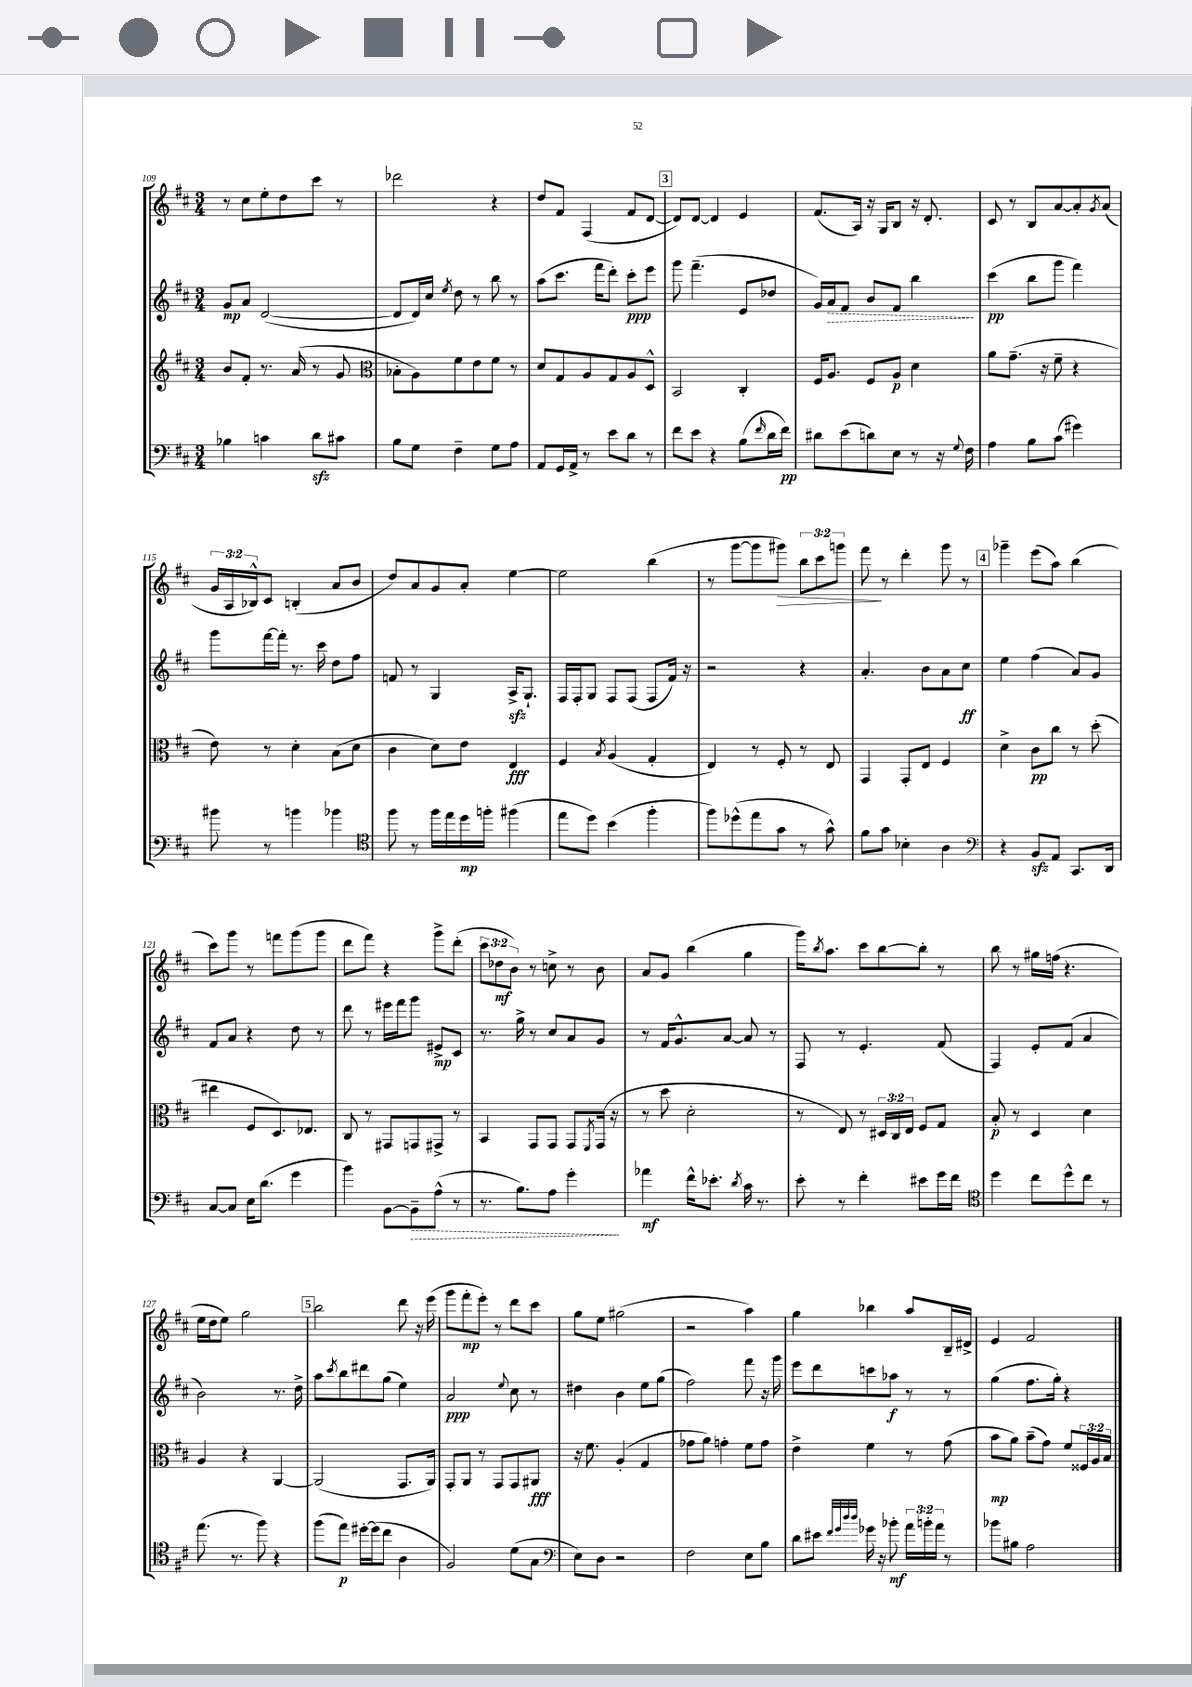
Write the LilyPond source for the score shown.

<<
\new StaffGroup <<
\new Staff = "s0" {
    \clef treble \key d \major \numericTimeSignature \time 3/4 \override Staff.TupletNumber.text = #tuplet-number::calc-fraction-text
    r8 cis''8 e''8-. d''8 cis'''8 r8 |
    des'''2 r4 |
    d''8 fis'8 fis4( fis'8 d'8~ |
    \mark \markup { \box "3" } d'8) d'8~ d'4 e'4 |
    fis'8.( a16) r16 g16 b8 r16 d'8.-. |
    cis'8 r8 b8 a'8~ a'8-. \acciaccatura { g'8 } a'8( |
    \tuplet 3/2 { g'16 a16 bes16-^) } cis'8 b4-.( a'8 b'8 |
    d''8) a'8 g'8 a'8-. e''4~ |
    e''2 b''4( |
    r8 g'''8~ g'''8 gis'''8\>) \tuplet 3/2 { b''8 cis'''8 g'''8 } |
    fis'''8\! r8 d'''4-. g'''8 r8 |
    \mark \markup { \box "4" } ges'''4-- e'''8( a''8) b''4( |
    cis'''8) g'''8 r8 f'''8 g'''8( g'''8 |
    d'''8 fis'''8) r4 g'''8-> d'''8-.( |
    \tuplet 3/2 { cis'''8 des''8\mf b'8) } r8 c''8-> r8 b'8 |
    a'8 g'8 b''4( g''4 |
    g'''16) \acciaccatura { b''8 } a''8. cis'''8 b''8~ b''8-. r8 |
    b''8 r8 gis''16 f''16( r4. |
    e''16 d''16 e''8) g''2 |
    \mark \markup { \box "5" } b''2 d'''8 r16 e'''16( |
    g'''8 fis'''8-.\mp e'''8-.) r8 d'''8 cis'''8 |
    g''8 e''8 gis''2( |
    r2 a''4) |
    g''4 bes''4 a''8 b16-- dis'16-> |
    e'4 fis'2 \bar "|." |
}
\new Staff = "s1" {
    \clef treble \key d \major \numericTimeSignature \time 3/4
    g'8\mp a'8 d'2~( |
    d'8 d'16) cis''16 \acciaccatura { e''8 } d''8 r8 b''8 r8 |
    a''8( cis'''8. fis'''16 d'''8-.) cis'''8-.\ppp e'''8 |
    \mark \markup { \box "3" } g'''8 fis'''4.--( e'8 des''8 |
    g'16) \once \override Hairpin.style = #'dashed-line a'16\> fis'8 b'8 fis'8 b''4\! |
    cis'''4\pp( b''8 g'''8 fis'''4) |
    g'''8 fis'''16~ fis'''16-. r8. cis'''16 d''8 fis''8 |
    f'8 r8 g4 a16->\sfz g8.-! |
    fis16 fis16-. g8 fis8 fis8( fis8 fis'16) r16 |
    r2 r4 |
    a'4.-. b'8 a'8 cis''8\ff |
    \mark \markup { \box "4" } e''4 fis''4( a'8) g'8 |
    fis'8 a'8 r4 d''8 r8 |
    d'''8 r8 eis'''16 fis'''16 g'''8 eis'8->\mp cis'8 |
    r8. g''16-> r8 cis''8 a'8 g'8 |
    r8 fis'16 g'8.-^ a'8~ a'8 r8 |
    fis8 r8 e'4.-. fis'8( |
    fis4) e'8-. fis'8( a'4 |
    b'2) r8. d''16-> |
    \mark \markup { \box "5" } a''8 \acciaccatura { cis'''8 } b''8 dis'''8 g''8( e''4) |
    a'2\ppp \appoggiatura { e''8 } cis''8 r8 |
    dis''4 b'4 e''8 g''8( |
    fis''2) fis'''8 r16 g'''16 |
    e'''8 d'''8 c'''8 aes''8\f r8 r8 |
    g''4( fis''8. g''16-.) r4 \bar "|." |
}
\new Staff = "s2" {
    \clef treble \key d \major \numericTimeSignature \time 3/4 \override Staff.TupletNumber.text = #tuplet-number::calc-fraction-text
    b'8 fis'8-. r8. a'16( r8 g'8 |
    \clef alto bes8-. a8) fis'8 e'8 fis'8 r8 |
    d'8 g8 a8 g8 a8 d8-^ |
    \mark \markup { \box "3" } b,2 cis4-. |
    fis16 a8. fis8 a8\p d'4 |
    a'8 g'8.--( r16 fis'8-- r4 |
    e'8) r8 d'4-. b8( d'8 |
    cis'4 d'8) e'8 e4\fff |
    fis4 \acciaccatura { b8 } a4( g4-. |
    e4) r8 fis8-. r8 e8 |
    g,4 g,8-. e8 fis4 |
    \mark \markup { \box "4" } d'4-> cis'8\pp cis''8 r8 d''8-.( |
    eis''4 fis8 d8.) ees8. |
    cis8 r8 gis,8 g,8 gis,8-> r8 |
    b,4 g,8 g,8 g,8 \acciaccatura { fis,8 } g,16( r16 |
    r8 d''8 d'2-. |
    r8 e8) r8 \tuplet 3/2 { dis16 cis16 e16 } fis8 g8 |
    b8-.\p r8 d4 d'4 |
    a4 r4 a,4~ |
    \mark \markup { \box "5" } a,2( g,8. a,16) |
    g,8-. a,8 r8 g,8 g,8 ais,8\fff |
    r16 fis'8. a4-.( g4 |
    ges'8 a'8) g'4-. fis'8 g'8 |
    e'4-> fis'4 r8 g'8( |
    b'8\mp a'8) b'8--( g'8) fis'8 \tuplet 3/2 { fisis16 a16 b16 } \bar "|." |
}
\new Staff = "s3" {
    \clef bass \key d \major \numericTimeSignature \time 3/4 \override Staff.TupletNumber.text = #tuplet-number::calc-fraction-text
    bes4 c'4 d'8\sfz cis'8 |
    b8 g8 fis4-- g8 a8 |
    a,8 g,16 a,16-> r8 e'8 d'8 r8 |
    \mark \markup { \box "3" } fis'8 e'8 r4 b8( \grace { fis'16 } d'16 fis'16\pp) |
    dis'8 e'8( d'8) e8 r8 r16 \appoggiatura { g8 } fis16 |
    a4 b8 cis'8( gis'4) |
    bis'8 r8 b'4 bes'4 |
    \clef tenor fis''8 r8 fis''16 e''16 d''16\mp f''16-. fis''4( |
    e''8 d''8) b'4( fis''4-. |
    fis''8) des''8-^( e''8 g'8 r8 g'8-^) |
    fis'8 g'8 bes4-. a4 |
    \mark \markup { \box "4" } \clef bass r4 b,8\sfz a,8 cis,8. d,16 |
    cis8~ cis8 e16 d'8.( g'4 |
    b'4) b,8~ \once \override Hairpin.style = #'dashed-line b,8--\> a8-^( r8 |
    r8. b8.) a8 g'4-.\! |
    aes'4\mf fis'16-^ ees'8.-. \acciaccatura { d'8 } cis'16 r8. |
    e'8-. r8 fis'4-. eis'8 g'16 fis'16 |
    \clef tenor d''4 cis''8 d''8-^ cis''8 r8 |
    e''8.( r8. fis''8) r4 |
    \mark \markup { \box "5" } fis''8( e''8\p) dis''16~-. dis''16( cis''8 a4 |
    fis2) d'8( g8 |
    \clef bass e8) d8 r2 |
    fis2 e8 b8 |
    d'8 eis'8 \grace { fis'32 g'32 d''32 d''32 } ges'16 r16 bes'8-.\mf \tuplet 3/2 { a'16 b'16-. a'16 } r8 |
    bes'8 bis8 a2 \bar "|." |
}
>>
>>
\layout { \context { \Score currentBarNumber = #109 } }
